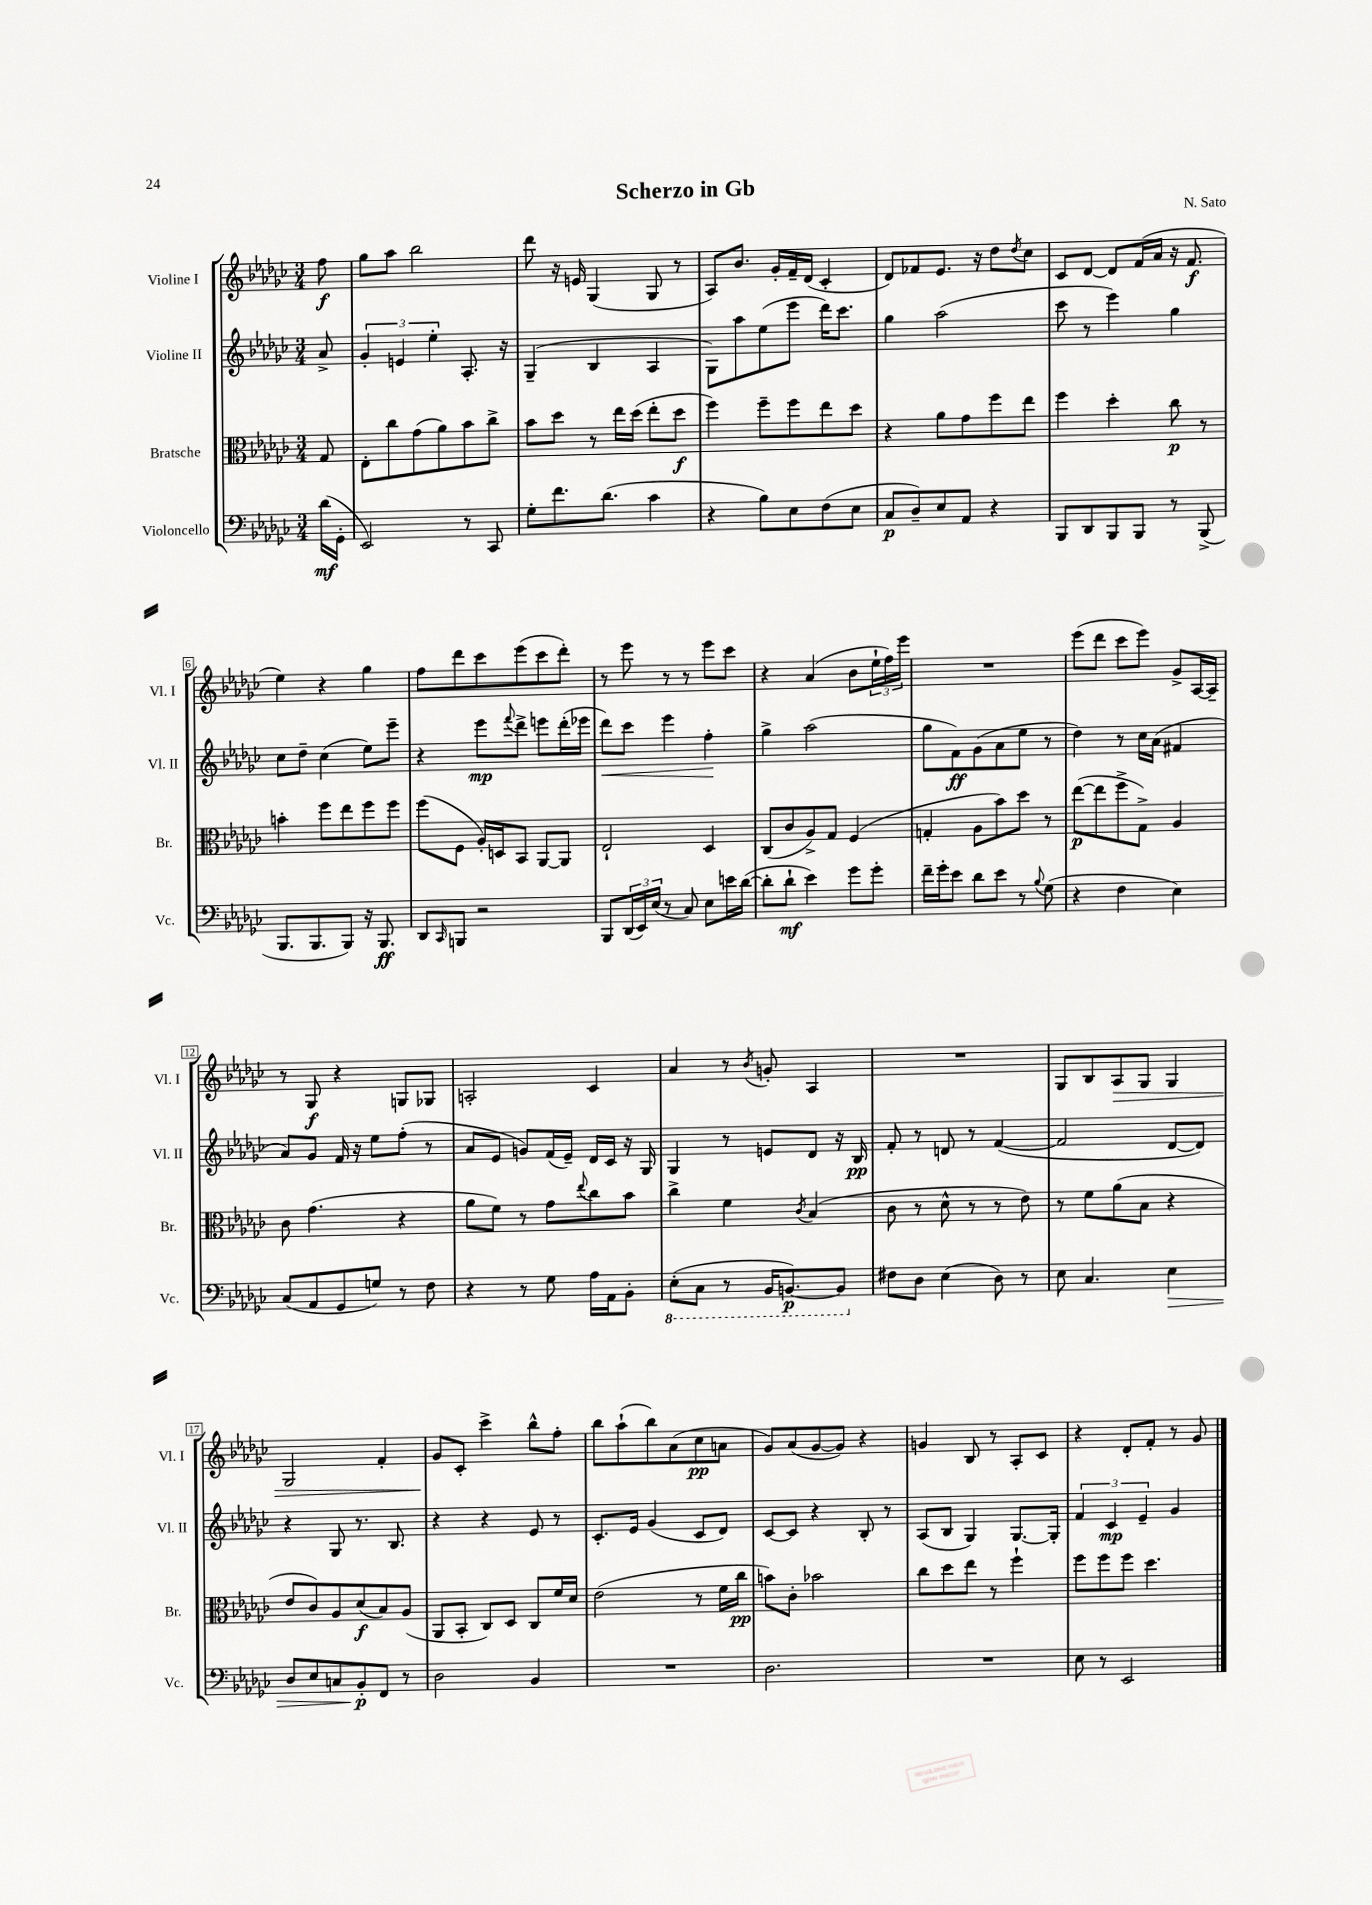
\header { title = "Scherzo in Gb" composer = "N. Sato" }
<<
\new StaffGroup <<
\new Staff = "s0" \with { instrumentName = "Violine I" shortInstrumentName = "Vl. I" } {
    \clef treble \key ges \major \numericTimeSignature \time 3/4 \partial 8
    f''8\f |
    ges''8 aes''8 bes''2 |
    des'''8 r16 e'16 ges4( ges8 r8 |
    aes8) bes'8. ges'16-. f'16-- des'16( ces'4-. |
    des'8) fes'8 ees'8. r16 des''8 \acciaccatura { des''8 } ces''8 |
    ces'8 des'8~ des'8 f'16( aes'16 r16 f'8.\f |
    ees''4) r4 ges''4 |
    f''8 des'''8 ces'''8 ees'''8( ces'''8 des'''8-.) |
    r8 ees'''8 r8 r8 ees'''8 ces'''8 |
    r4 aes'4( bes'8 \tuplet 3/2 { ees''16-! f''16) ees'''16 } |
    R2. |
    ees'''8( des'''8 ces'''8 ees'''8) ges'8-> aes16~ aes16-- |
    r8 ges8\f r4 g8 ges8 |
    a2-. ces'4 |
    aes'4 r8 \acciaccatura { bes'8 } g'8-. aes4 |
    R2. |
    ges8 bes8 aes8\> ges8 ges4 |
    ges2 f'4-. |
    ges'8\! ces'8-. ces'''4-> bes''8-^ f''8-. |
    bes''8 aes''8-!( bes''8) aes'8( ces''8\pp a'8 |
    ges'8) aes'8( ges'8~ ges'8) r4 |
    g'4 bes8 r8 aes8-. ces'8 |
    r4 des'8-. f'8-. r8 ges'8 \bar "|." |
}
\new Staff = "s1" \with { instrumentName = "Violine II" shortInstrumentName = "Vl. II" } {
    \clef treble \key ges \major \numericTimeSignature \time 3/4 \partial 8
    aes'8-> |
    \tuplet 3/2 { ges'4-. e'4 ees''4-. } aes8.-. r16 |
    ges4--( bes4 aes4 |
    ges8) aes''8 ees''8( ees'''8 des'''16) ces'''8. |
    ges''4 aes''2( |
    ces'''8 r8 ees'''4) ges''4 |
    ces''8 des''8-- ces''4( ees''8) ees'''8-- |
    r4 ees'''8\mp \appoggiatura { f'''8 } des'''8-> e'''8 des'''16-.( ees'''16 |
    des'''8\<) ces'''8 ees'''4 f''4-.\! |
    ges''4-> aes''2( |
    ges''8 f'8\ff) ges'8( aes'8 ees''8 r8 |
    des''4) r8 ces''16 aes'16( fis'4 |
    aes'8) ges'8 f'16 r16 ees''8 f''8-.( r8 |
    aes'8 ees'8 g'8) f'16( ees'16--) des'16 ces'16 r16 ges16 |
    ges4 r8 e'8 des'8 r16 bes16\pp |
    f'8-. r8 d'8 r8 f'4~( |
    f'2 des'8~ des'8) |
    r4 ges8 r8. bes8. |
    r4 r4 ees'8 r8 |
    ces'8.-. ees'16 ges'4( ces'8 des'8) |
    ces'8~ ces'8 r4 bes8-. r8 |
    aes8( bes8 ges4) ges8.~ ges16-. |
    \tuplet 3/2 { f'4 ces'4\mp ees'4-- } ges'4 \bar "|." |
}
\new Staff = "s2" \with { instrumentName = "Bratsche" shortInstrumentName = "Br." } {
    \clef alto \key ges \major \numericTimeSignature \time 3/4 \partial 8
    ges8 |
    ees8-. ces''8 ges'8( aes'8) bes'8 ces''8-> |
    bes'8 des''8 r8 ees''16 des''16( ees''8-. des''8\f |
    f''4) f''8-- f''8 ees''8 des''8 |
    r4 aes'8 ges'8 f''8 ees''8 |
    f''4 des''4-. ces''8\p r8 |
    b'4-. f''8 ees''8 f''8 f''8 |
    f''8( f8 aes16-.) d16 bes,8 aes,8~ aes,8 |
    ees2-! des4 |
    ces8( ces'8 aes8->) ges8 f4( |
    g4-. aes8 bes'8) des''8 r8 |
    ees''8~\p( ees''8 f''8-> ges8->) aes4 |
    ces'8 ges'4.( r4 |
    aes'8 f'8) r8 ges'8 \appoggiatura { ees''8 } ces''8 bes'8 |
    ces''4-> f'4 \acciaccatura { ces'8 } bes4( |
    ces'8 r8 des'8-^ r8 r8 ees'8) |
    r8 f'8 aes'8( bes8 r4 |
    ees'8 ces'8) aes8 des'8\f( bes8) aes8( |
    aes,8 bes,8-. ces8) des8 ces8 f'16 des'16 |
    ees'2( r8 f'16 ces''16\pp |
    b'8) ces'8-. bes'2 |
    ces''8 des''8 ees''8 r8 f''4-! |
    f''8 f''8 f''8 des''4. \bar "|." |
}
\new Staff = "s3" \with { instrumentName = "Violoncello" shortInstrumentName = "Vc." } {
    \clef bass \key ges \major \numericTimeSignature \time 3/4 \partial 8
    des'16\mf( ges,16-. |
    ees,2) r8 ces,8 |
    ges8-. f'8. des'8.( ces'4 |
    r4 bes8) ees8 f8( ees8 |
    ces8\p des8--) ees8 aes,8 r4 |
    bes,,8 des,8 bes,,8 bes,,8 r8 bes,,8->( |
    bes,,8. bes,,8. bes,,8) r16 bes,,8.\ff |
    des,8 \grace { ces,16 } b,,8 r2 |
    bes,,8 \tuplet 3/2 { des,16( ees,16) ees16( } r8 ces8) ees8 e'16 des'16~( |
    des'8-. des'8-!\mf ees'4) ges'8 ges'8-. |
    f'16-- ges'16-. ees'8 des'8 ees'8 r8 \appoggiatura { bes8 } ges8( |
    r4 f4 ees4) |
    ces8( aes,8 ges,8 g8) r8 f8 |
    r4 r8 ges8 aes16 aes,16 bes,8-. |
    \ottava #-1 ees,8-.( ces,8 r8 bes,,16 b,,8.~\p) b,,8 \ottava #0 |
    fis8 des8 ees4( des8) r8 |
    ees8 ces4. ees4\> |
    des8 ees8 c8 bes,8-.\p\! f,8 r8 |
    des2 bes,4 |
    R2. |
    des2. |
    R2. |
    ees8 r8 ees,2 \bar "|." |
}
>>
>>
\layout { \context { \Score \override BarNumber.stencil = #(make-stencil-boxer 0.1 0.3 ly:text-interface::print) } }
